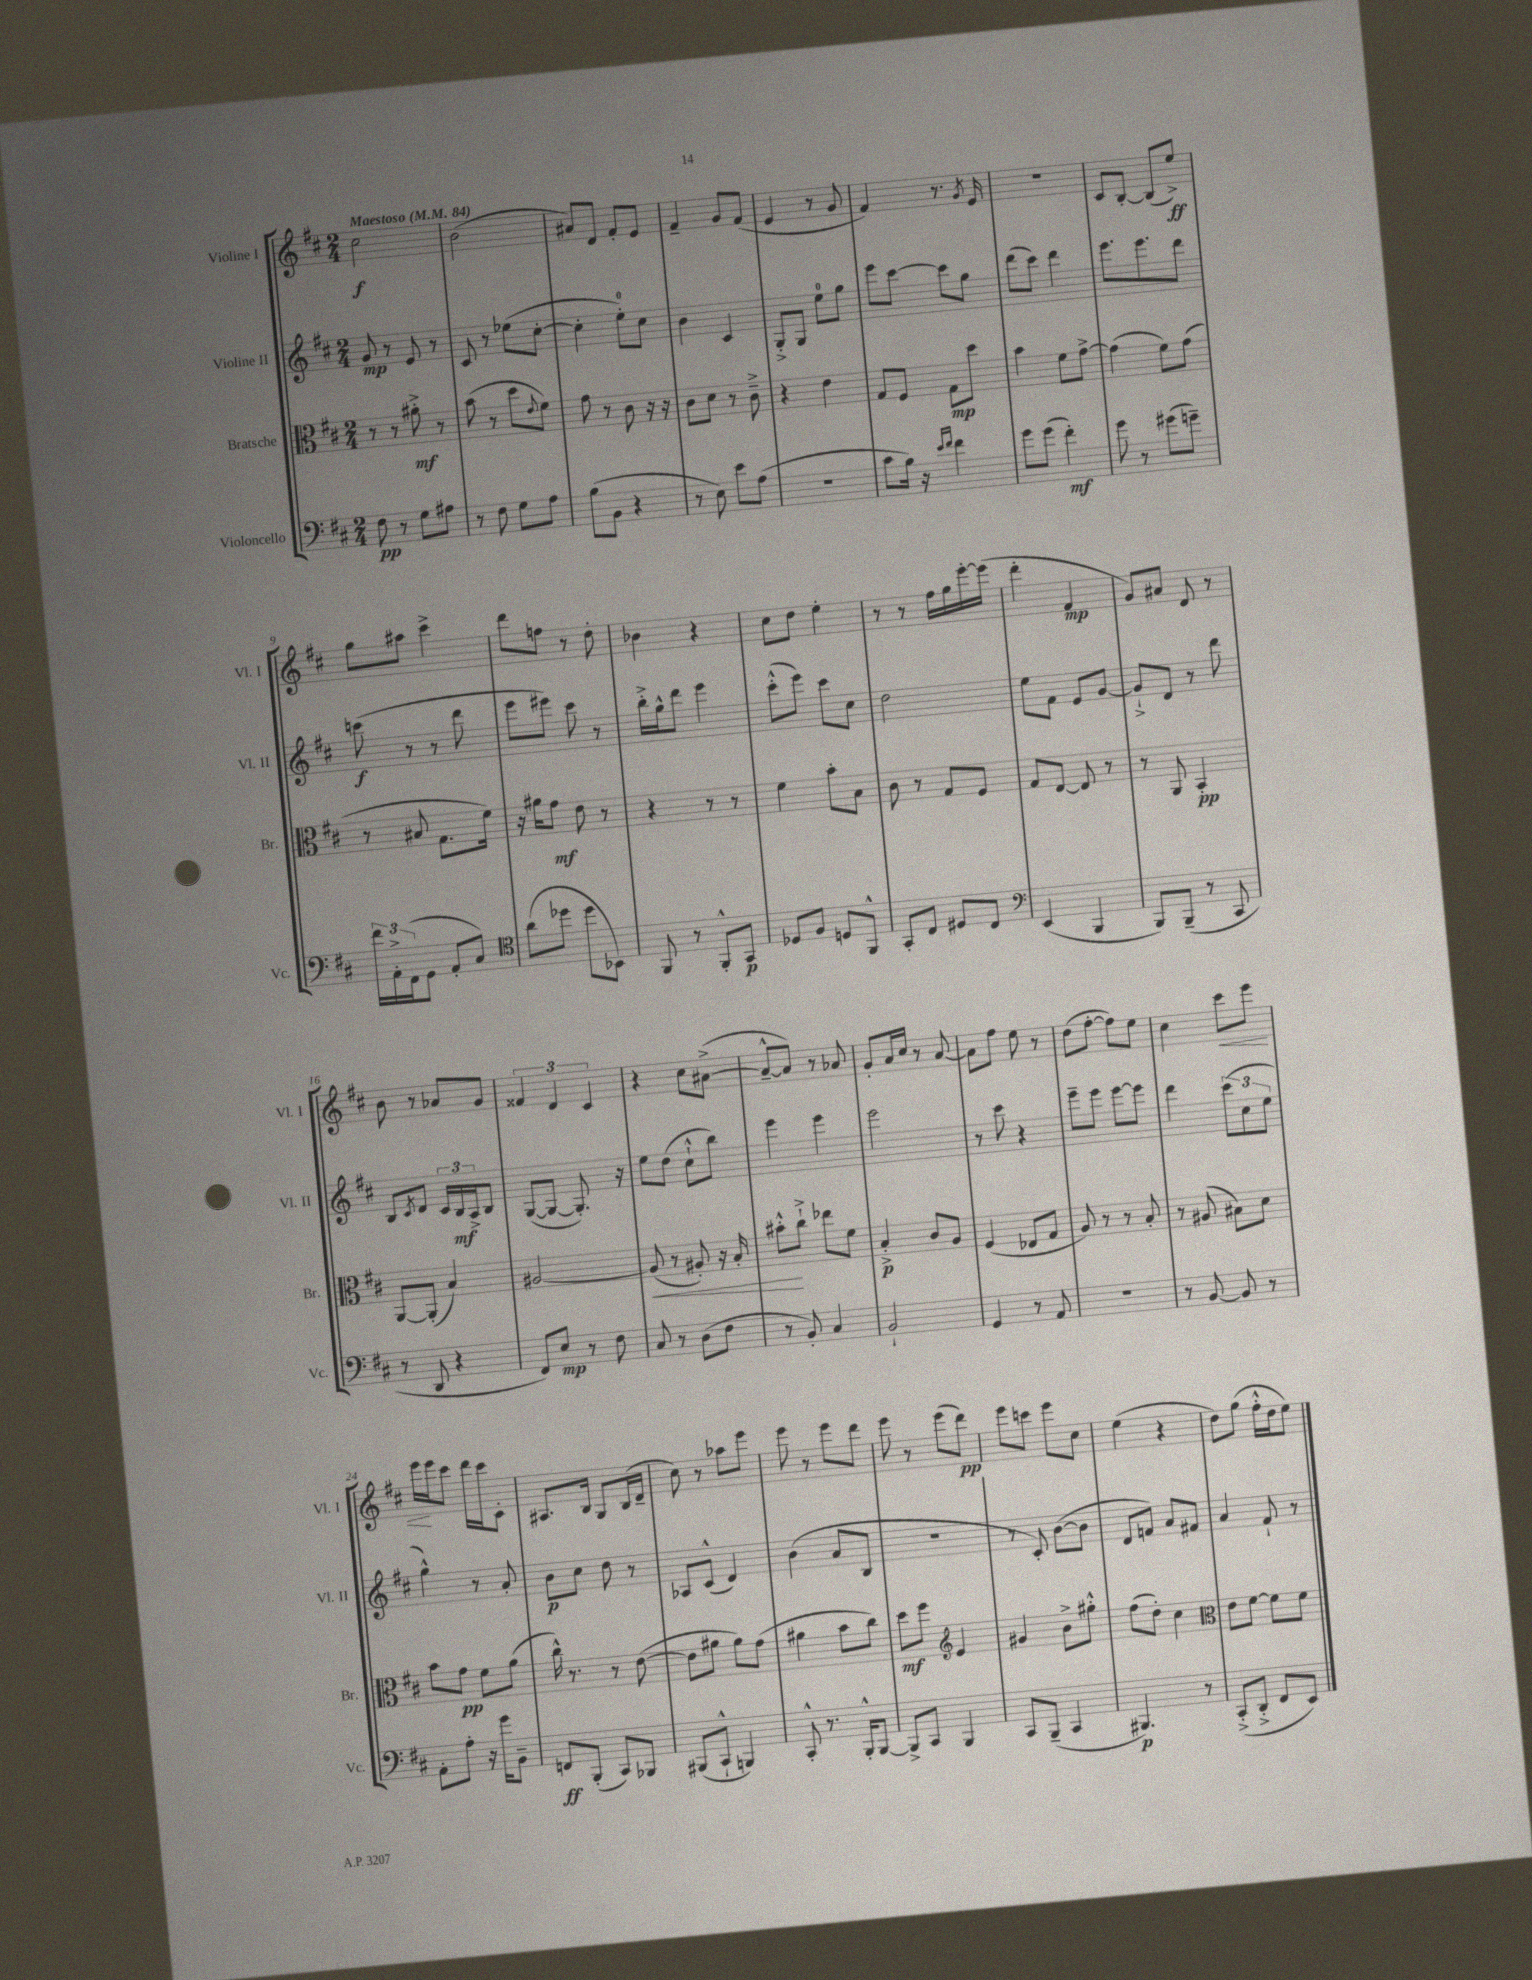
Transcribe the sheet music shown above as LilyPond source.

<<
\new StaffGroup <<
\new Staff = "s0" \with { instrumentName = "Violine I" shortInstrumentName = "Vl. I" } {
    \clef treble \key d \major \numericTimeSignature \time 2/4 \tempo "Maestoso" 4 = 84
    cis''2\f |
    b'2( |
    ais'8) d'8 fis'8-. e'8 |
    fis'4-- g'8 fis'8( |
    e'4 r8 g'8 |
    fis'4) r8. \acciaccatura { g'8 } e'16 |
    R2 |
    cis'8 b8~-. b8( e''8->\ff) |
    g''8 ais''8 cis'''4-> |
    d'''8 f''8 r8 d''8-. |
    bes'4 r4 |
    cis''8 d''8 e''4-. |
    r8 r8 fis''16 g''16 e'''16~-. e'''16( |
    d'''4-. fis'4\mp |
    g'8) ais'8 d'8 r8 |
    b'8 r8 aes'8 g'8 |
    \tuplet 3/2 { fisis'4 d'4 cis'4 } |
    r4 cis''8 ais'8~->( |
    ais'8~---^ ais'8) r8 aes'8 |
    g'8-. a'16 cis''16 r8 a'8~ |
    a'8 fis''8 e''8 r8 |
    d''8( fis''8~-. fis''8) e''8 |
    cis''4 cis'''8\< e'''8 |
    e'''16\! e'''16 cis'''8 d'''16 cis'''16 cis'8-. |
    ais8. b16 g8 b16( d'16-- |
    cis''8) r8 aes''8 e'''8 |
    e'''8 r8 e'''8 d'''8 |
    e'''8 r8 e'''8( d'''8\pp) |
    e'''8 c'''8 e'''8 cis''8 |
    e''4( r4 |
    d''8) g''8( fis''16-.-^ d''16 e''8) \bar "|." |
}
\new Staff = "s1" \with { instrumentName = "Violine II" shortInstrumentName = "Vl. II" } {
    \clef treble \key d \major \numericTimeSignature \time 2/4
    g'8\mp r8 e'8 r8 |
    cis'8 r8 ees''8( cis''8~-. |
    cis''4-. e''8-0-.) cis''8 |
    b'4 cis'4 |
    g8-.-> g8 e''8-0 g''8 |
    e'''8 cis'''8~ cis'''8 g''8 |
    d'''8( cis'''8) d'''4 |
    e'''8. e'''8. d'''8 |
    c'''8\f( r8 r8 d'''8 |
    e'''8 eis'''8) cis'''8 r8 |
    b''16-.-> g''16-^ d'''8 e'''4 |
    cis'''8-.-^( e'''8) cis'''8 cis''8 |
    d''2 |
    e''8 fis'8 e'8 g'8~ |
    g'8-!-> d'8 r8 d'''8 |
    b8 \acciaccatura { cis'8 } d'8 \tuplet 3/2 { cis'16 b16\mf a16-> } b8 |
    g8~( g8~ g8.-.) r16 |
    e''8 d''8( cis''8-!-^ b''8) |
    e'''4 e'''4 |
    e'''2 |
    r8 cis'''8 r4 |
    e'''8-- e'''8 e'''8~ e'''8 |
    d'''4 \tuplet 3/2 { cis'''8( cis''8 e''8 } |
    g''4-^) r8 a'8-. |
    b'8\p cis''8 d''8 r8 |
    aes8 cis'8-^( d'4) |
    b'4( a'8 b8 |
    R2 |
    r8 cis'8-.) b'8~( b'8 |
    d'8 f'8) a'8 fis'8 |
    a'4 fis'8-! r8 \bar "|." |
}
\new Staff = "s2" \with { instrumentName = "Bratsche" shortInstrumentName = "Br." } {
    \clef alto \key d \major \numericTimeSignature \time 2/4
    r8 r8 ais'8-.->\mf r8 |
    b'8( r8 d''8 \appoggiatura { e'8 } fis'8) |
    g'8 r8 cis'8 r16 r16 |
    cis'8 d'8 r8 cis'8---> |
    r4 e'4 |
    g8 fis8 g8\mp d''8 |
    b'4 fis'8 g'8~-> |
    g'4( fis'8) g'8( |
    r8 bis8 g8. fis'16) |
    r16 ais'16 g'8\mf e'8 r8 |
    r4 r8 r8 |
    fis'4 b'8-. b8 |
    cis'8 r8 g8 fis8 |
    g8 e8~ e8 r8 |
    r8 a,8 b,4-.\pp |
    a,8~ a,8-.( b4) |
    ais2~ |
    ais8\<( r8 ais8-.) r16 b16-. |
    bis'8-.-^\! cis''8-!-> ees''8 fis'8 |
    b4-.->\p cis'8 a8 |
    fis4( ees8 g8 |
    a8) r8 r8 b8-. |
    r8 ais8( bis8) d'8 |
    b'8 g'8\pp fis'8 a'8( |
    cis''16-^) r8. r8 e'8~( |
    e'8 ais'8 ais'8) g'8( |
    ais'4 b'8 cis''8) |
    d''8\mf fis''8 \clef treble e'4 |
    gis'4 b'8-> gis''8-.-^ |
    fis''8( d''8-.) cis''4 |
    \clef alto e'8 fis'8~ fis'8 fis'8 \bar "|." |
}
\new Staff = "s3" \with { instrumentName = "Violoncello" shortInstrumentName = "Vc." } {
    \clef bass \key d \major \numericTimeSignature \time 2/4
    fis8\pp r8 g8 ais8 |
    r8 fis8 g8 a8 |
    b8( b,8 r4 |
    r8 e8) e'8 a8( |
    R2 |
    cis'8 b16) r16 \grace { e'16 fis'16 } fis'4 |
    g'8 g'8( fis'4-.\mf) |
    g'8 r8 gis'8( g'8--) |
    \tuplet 3/2 { fis'16 a,16-.-> fis,16( } g,8 a,8-. cis8) |
    \clef tenor a'8( des''8 des''8 bes,8) |
    fis,8 r8 fis,8-.-^ g,8\p |
    des8 fis8 d8 fis,8-^ |
    g,8-. cis8 dis8 cis8 |
    \clef bass e,4( b,,4 |
    b,,8) b,,8--( r8 cis,8 |
    r8 d,8 r4 |
    fis,8) e8\mp r8 fis8 |
    cis8 r8 d8( fis8 |
    r8 b,8-.) cis4 |
    b,2-! |
    g,4 r8 a,8 |
    r2 |
    r8 b,8~ b,8 r8 |
    a,8-. a8-. r16 g'16 b,8-- |
    f,8\ff b,,8-.( cis,8) bes,,8 |
    bis,,8( cis,8-!-^ b,,4) |
    cis,8-.-^ r8. b,,16-.-^ b,,8~ |
    b,,8-> cis,8 b,,4 |
    cis,8 b,,8--( cis,4 |
    bis,,4.\p) r8 |
    cis,8-.->( d,8-.-> fis,8 e,8) \bar "|." |
}
>>
>>
